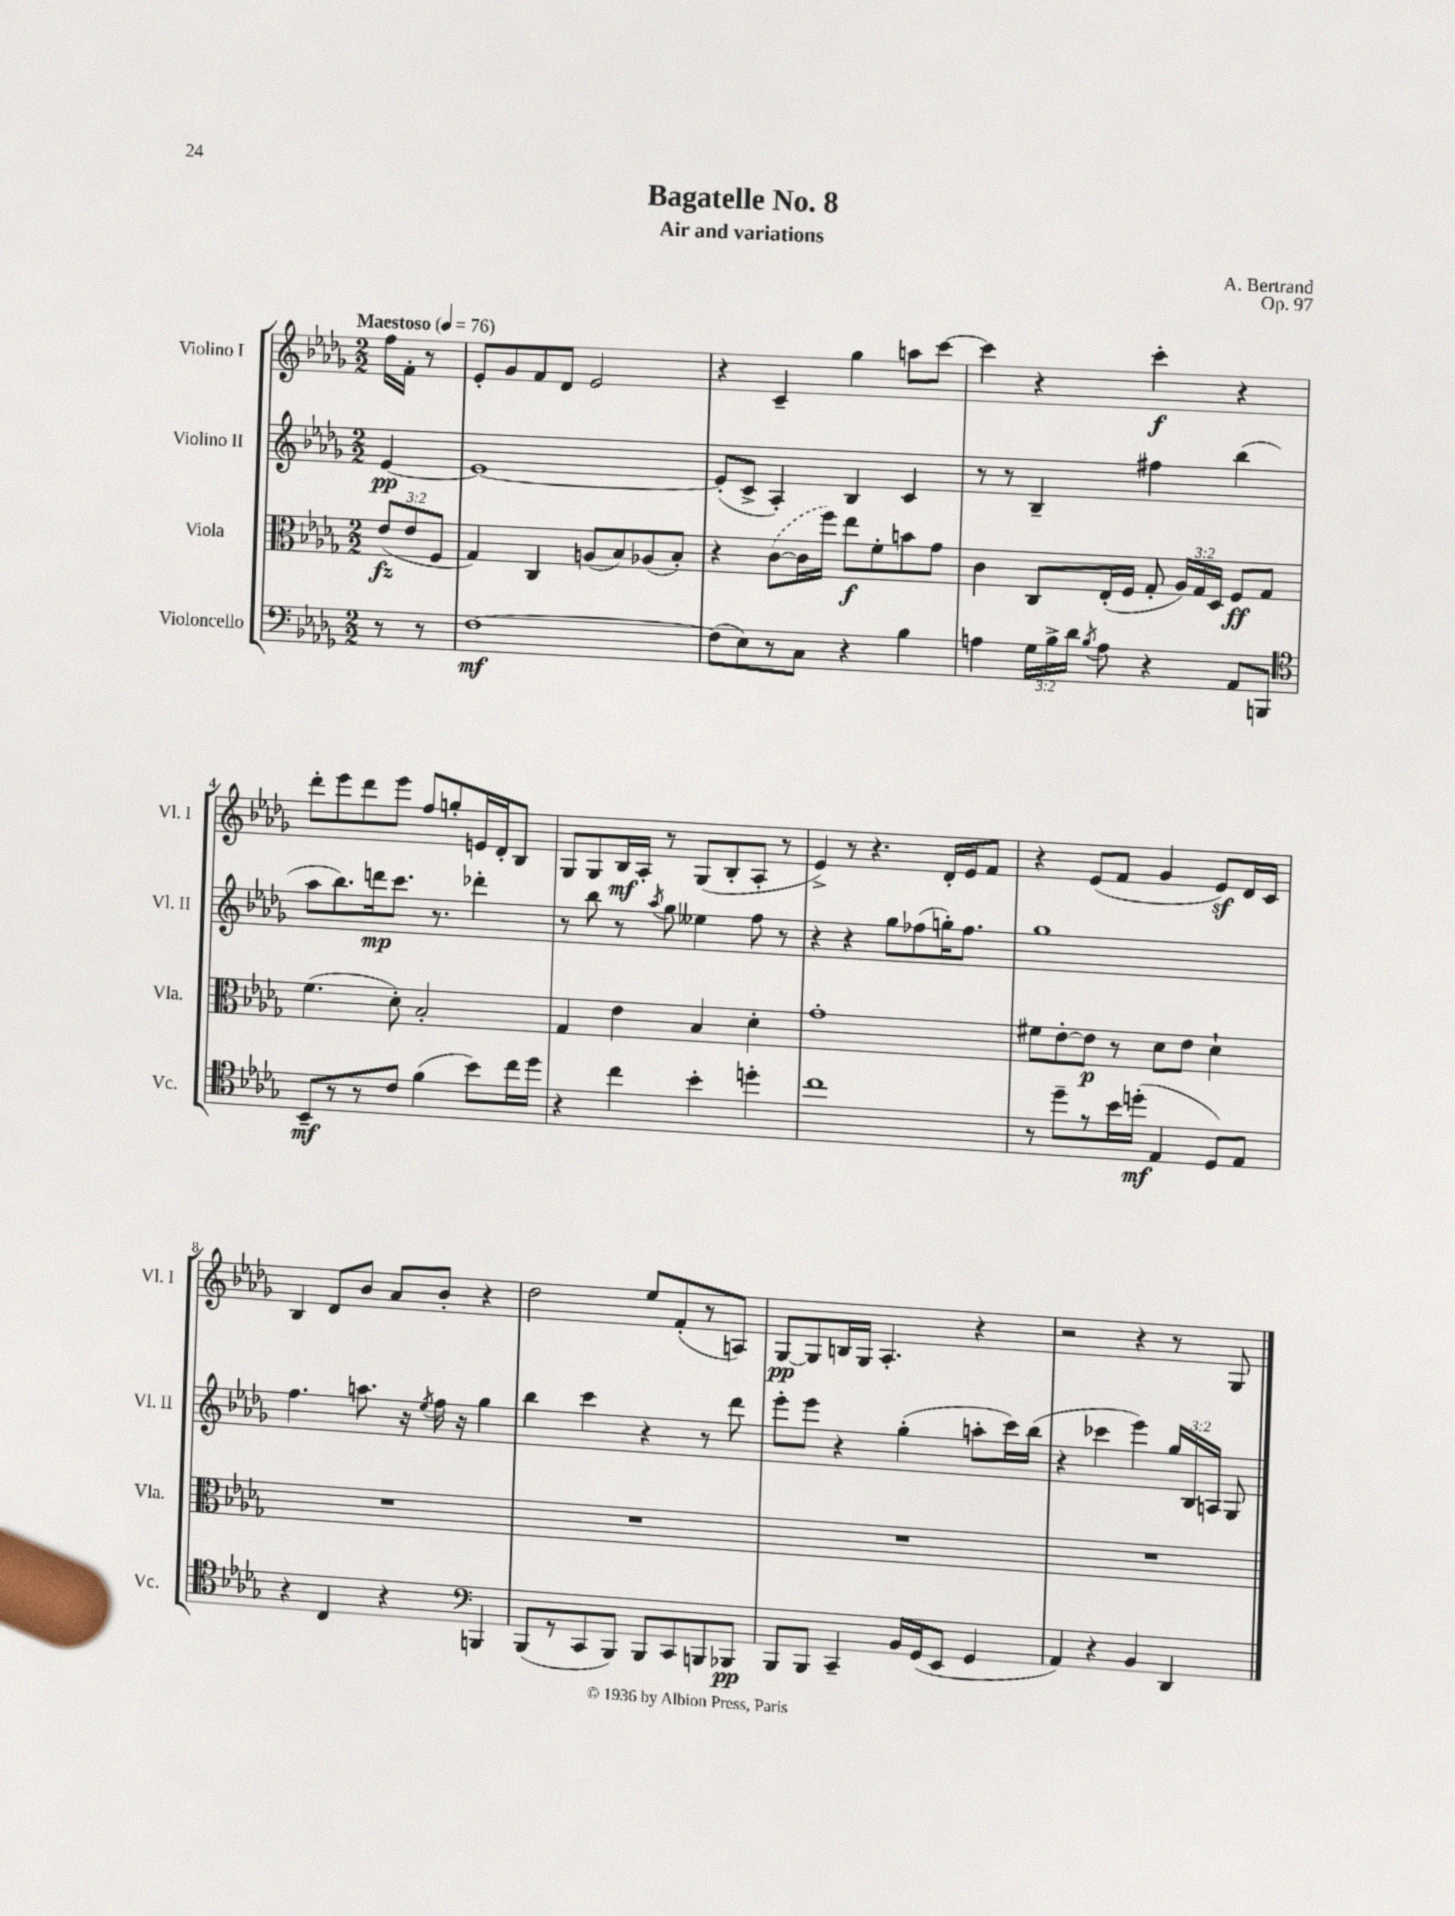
\header { title = "Bagatelle No. 8" composer = "A. Bertrand" subtitle = "Air and variations" opus = "Op. 97" }
<<
\new StaffGroup <<
\new Staff = "s0" \with { instrumentName = "Violino I" shortInstrumentName = "Vl. I" } {
    \clef treble \key des \major \numericTimeSignature \time 2/2 \partial 4 \tempo "Maestoso" 4 = 76
    \autoBeamOff f''16[ f'16]-. r8 |
    ees'8[-. ges'8 f'8 des'8] ees'2 |
    r4 c'4-- ges''4 a''8[ c'''8]~ |
    c'''4 r4 c'''4-.\f r4 |
    des'''8[-. ees'''8 des'''8 ees'''8] f''8[ g''8-. e'16 des'16-. bes8] |
    ges8[ ges8 bes16\mf aes16]-. r8 ges8[( bes8-. aes8]-. r8 |
    ees'4->) r8 r4. des'16[-. ees'16 f'8] |
    r4 ees'8[( f'8] ges'4 ees'8[\sf) des'16 c'16] |
    bes4 des'8[ bes'8] aes'8[ bes'8]-. r4 |
    des''2 ees''8[ f'8-.( r8 a8]) |
    ges8[~\pp ges8 b16 ges16] aes4.-. r4 |
    r2 r4 r8 ges8 \bar "|." |
}
\new Staff = "s1" \with { instrumentName = "Violino II" shortInstrumentName = "Vl. II" } {
    \clef treble \key des \major \numericTimeSignature \time 2/2 \override Staff.TupletNumber.text = #tuplet-number::calc-fraction-text \partial 4
    \autoBeamOff ees'4~\pp |
    ees'1~ |
    ees'8[-.( c'8]-> aes4-.) bes4 c'4 |
    r8 r8 bes4-- fis''4 bes''4( |
    aes''8[ bes''8.) d'''16\mp c'''8.] r8. des'''4-. |
    r8 bes''8 r8 \acciaccatura { aes''8 } ges''8 eeses''4 f''8 r8 |
    r4 r4 ges''8[ fes''8( g''16-.) fes''8.] |
    ges''1 |
    f''4. a''8. r16 \acciaccatura { ees''8 } f''16 r16 ges''4 |
    bes''4 c'''4 r4 r8 des'''8 |
    ees'''8[-. ees'''8] r4 ges''4-.( a''8[-. c'''16) bes''16]( |
    r4 ces'''4 ees'''4) \tuplet 3/2 { ges''16[ bes16 a16] } ges8 \bar "|." |
}
\new Staff = "s2" \with { instrumentName = "Viola" shortInstrumentName = "Vla." } {
    \clef alto \key des \major \numericTimeSignature \time 2/2 \override Staff.TupletNumber.text = #tuplet-number::calc-fraction-text \partial 4
    \autoBeamOff \tuplet 3/2 { ees'8[\fz( ees'8 f8] } |
    ges4) c4 a8[( bes8) aes8( bes8]-.) |
    r4 \once \slurDashed c'8[~( c'16 f''16]) ees''8[\f f'8-. b'8 ges'8] |
    c'4 c8[ ees16-.( f16] ges8-. \tuplet 3/2 { aes16[) ges16 des16] } f8[\ff ges8] |
    f'4.( des'8-.) bes2-. |
    ges4 ees'4 bes4 des'4-. |
    ges'1-. |
    fis'8[ ees'8~-. ees'8]\p r8 des'8[ ees'8] des'4-! |
    R1 |
    R1 |
    R1 |
    R1 \bar "|." |
}
\new Staff = "s3" \with { instrumentName = "Violoncello" shortInstrumentName = "Vc." } {
    \clef bass \key des \major \numericTimeSignature \time 2/2 \override Staff.TupletNumber.text = #tuplet-number::calc-fraction-text \partial 4
    \autoBeamOff r8 r8 |
    f1~\mf |
    f8[( ees8) r8 c8] r4 bes4 |
    a4 \tuplet 3/2 { ges16[ bes16-> des'16] } \acciaccatura { bes8 } a8 r4 aes,8[ b,,8] |
    \clef tenor bes,8[--\mf r8 r8 c'8] f'4( bes'8[) c''16 des''16] |
    r4 c''4 bes'4-. d''4-. |
    c''1 |
    r8 des''8[-- r8 bes'16 d''16]-.\mf( ees4 des8[) ees8] |
    r4 c4 r4 \clef bass b,,4 |
    bes,,8[( r8 c,8 bes,,8]) bes,,8[ c,8 b,,8 bes,,8]\pp |
    bes,,8[ bes,,8] c,4-- bes,16[ ges,16( ees,8] ges,4 |
    aes,4) r4 bes,4 des,4 \bar "|." |
}
>>
>>
